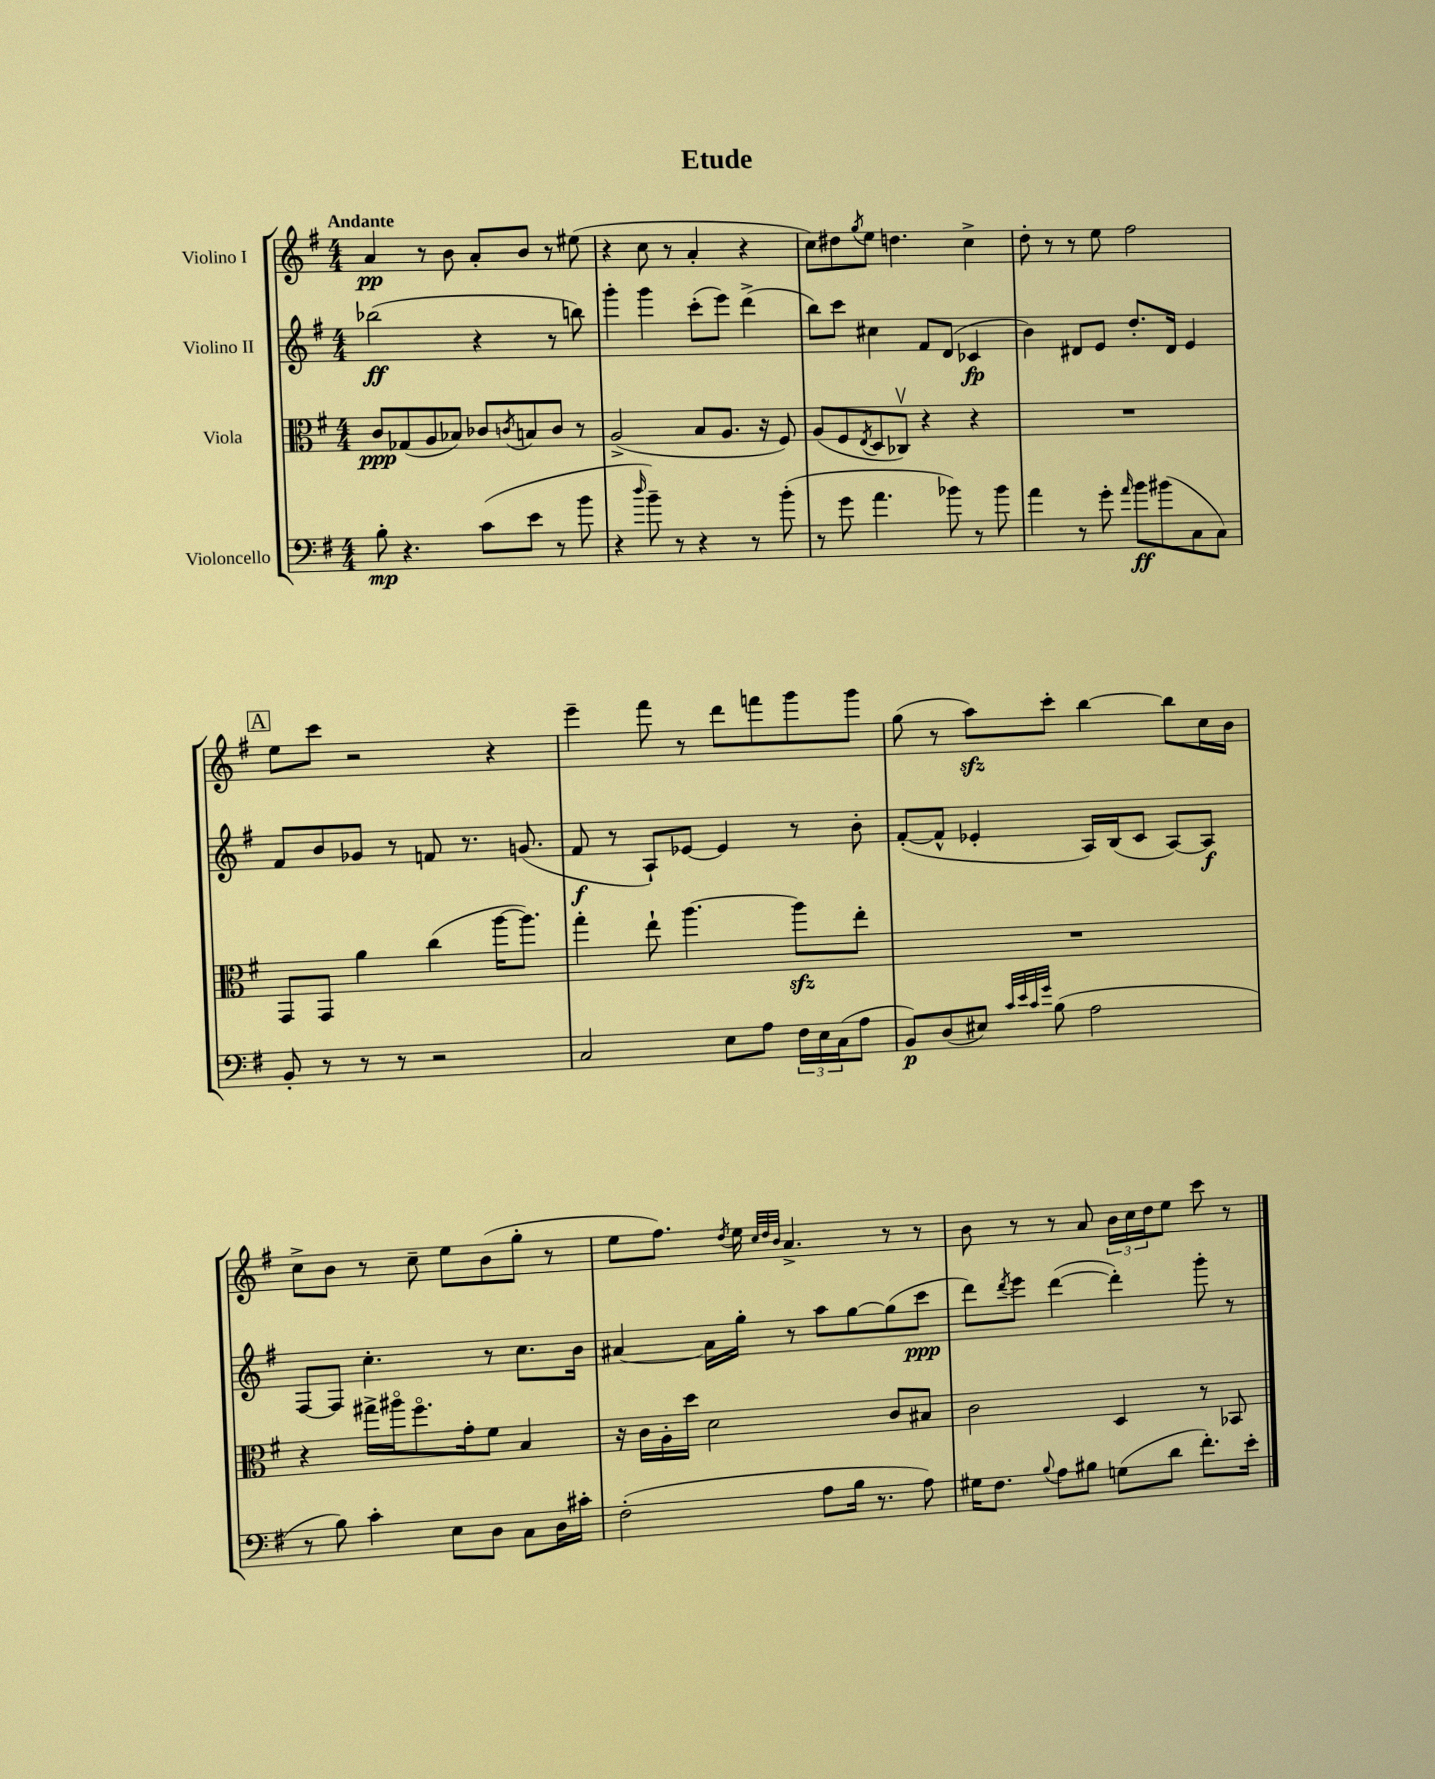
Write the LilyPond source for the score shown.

\header { title = "Etude" }
<<
\new StaffGroup <<
\new Staff = "s0" \with { instrumentName = "Violino I" } {
    \clef treble \key g \major \numericTimeSignature \time 4/4 \tempo "Andante"
    a'4\pp r8 b'8 a'8-. b'8 r8 eis''8( |
    r4 c''8 r8 a'4-. r4 |
    c''8) dis''8 \acciaccatura { g''8 } e''8 d''4. c''4-> |
    d''8-. r8 r8 e''8 fis''2 |
    \mark \markup { \box "A" } e''8 c'''8 r2 r4 |
    e'''4-- fis'''8 r8 d'''8 f'''8 g'''8 g'''8 |
    g''8( r8 a''8\sfz) c'''8-. b''4~ b''8 c''16 b'16 |
    c''8-> b'8 r8 c''8-- e''8 b'8( g''8-. r8 |
    e''8 fis''8.) \acciaccatura { d''8 } e''16 \grace { c''32 d''32 b'32 } a'4.-> r8 r8 |
    b'8 r8 r8 a'8 \tuplet 3/2 { b'16 c''16 d''16 } e''8 c'''8 r8 \bar "|." |
}
\new Staff = "s1" \with { instrumentName = "Violino II" } {
    \clef treble \key g \major \numericTimeSignature \time 4/4
    bes''2\ff( r4 r8 b''8) |
    g'''4-. g'''4 c'''8-.( e'''8) d'''4->( |
    b''8) c'''8 cis''4 fis'8 d'8( ces'4\fp |
    b'4) dis'8 e'8 d''8.-. dis'16 e'4 |
    \mark \markup { \box "A" } fis'8 b'8 ges'8 r8 f'8 r8. g'8.( |
    fis'8\f r8 a8-!) ees'8~ ees'4 r8 b'8-. |
    fis'8~-.( fis'8-^ ees'4-. a16) b16( c'8 a8~) a8\f |
    fis8~ fis8 c''4.-. r8 c''8. b'16 |
    ais'4~ ais'16 g''16-. r8 a''8 g''8~ g''8( c'''8\ppp |
    d'''8) \acciaccatura { d'''8 } e'''8 d'''4~( d'''4-.) g'''8-. r8 \bar "|." |
}
\new Staff = "s2" \with { instrumentName = "Viola" } {
    \clef alto \key g \major \numericTimeSignature \time 4/4
    c'8\ppp ges8( a8 bes8) ces'8 \acciaccatura { c'8 } b8 c'8 r8 |
    a2->( b8 a8. r16 fis8) |
    a8( fis8 \acciaccatura { e8 } d8 ces8\upbow) r4 r4 |
    R1 |
    \mark \markup { \box "A" } g,8 g,8 a'4 c''4( a''16~ a''8.) |
    g''4-. e''8-! a''4.~ a''8\sfz e''8-. |
    R1 |
    r4 gis''16-> ais''16\flageolet fis''8.\flageolet g'16-. fis'8 b4 |
    r16 c'16 a16-. d''16 d'2 c'8 bis8 |
    c'2 d4 r8 bes,8 \bar "|." |
}
\new Staff = "s3" \with { instrumentName = "Violoncello" } {
    \clef bass \key g \major \numericTimeSignature \time 4/4
    b8-.\mp r4. c'8( e'8 r8 b'8 |
    r4 \grace { d''16 } b'8--) r8 r4 r8 b'8-.( |
    r8 g'8 a'4. bes'8) r8 bes'8 |
    a'4 r8 g'8-. \grace { a'16 } b'8\ff bis'8( c8 c8) |
    \mark \markup { \box "A" } b,8-. r8 r8 r8 r2 |
    c2 e8 a8 \tuplet 3/2 { fis16 e16 c16( } a8 |
    b,8\p) d8( eis8) \grace { c'32 e'32 c'32 g'32 } b8( a2 |
    r8 b8) c'4-. e8 d8 c8 d16 cis'16-. |
    fis2-.( a8 b16 r8. a8) |
    gis16 fis8. \appoggiatura { b8 } a8 bis8 g8( d'8 fis'8.-.) e'16-. \bar "|." |
}
>>
>>
\layout { \context { \Score \remove "Bar_number_engraver" } }
